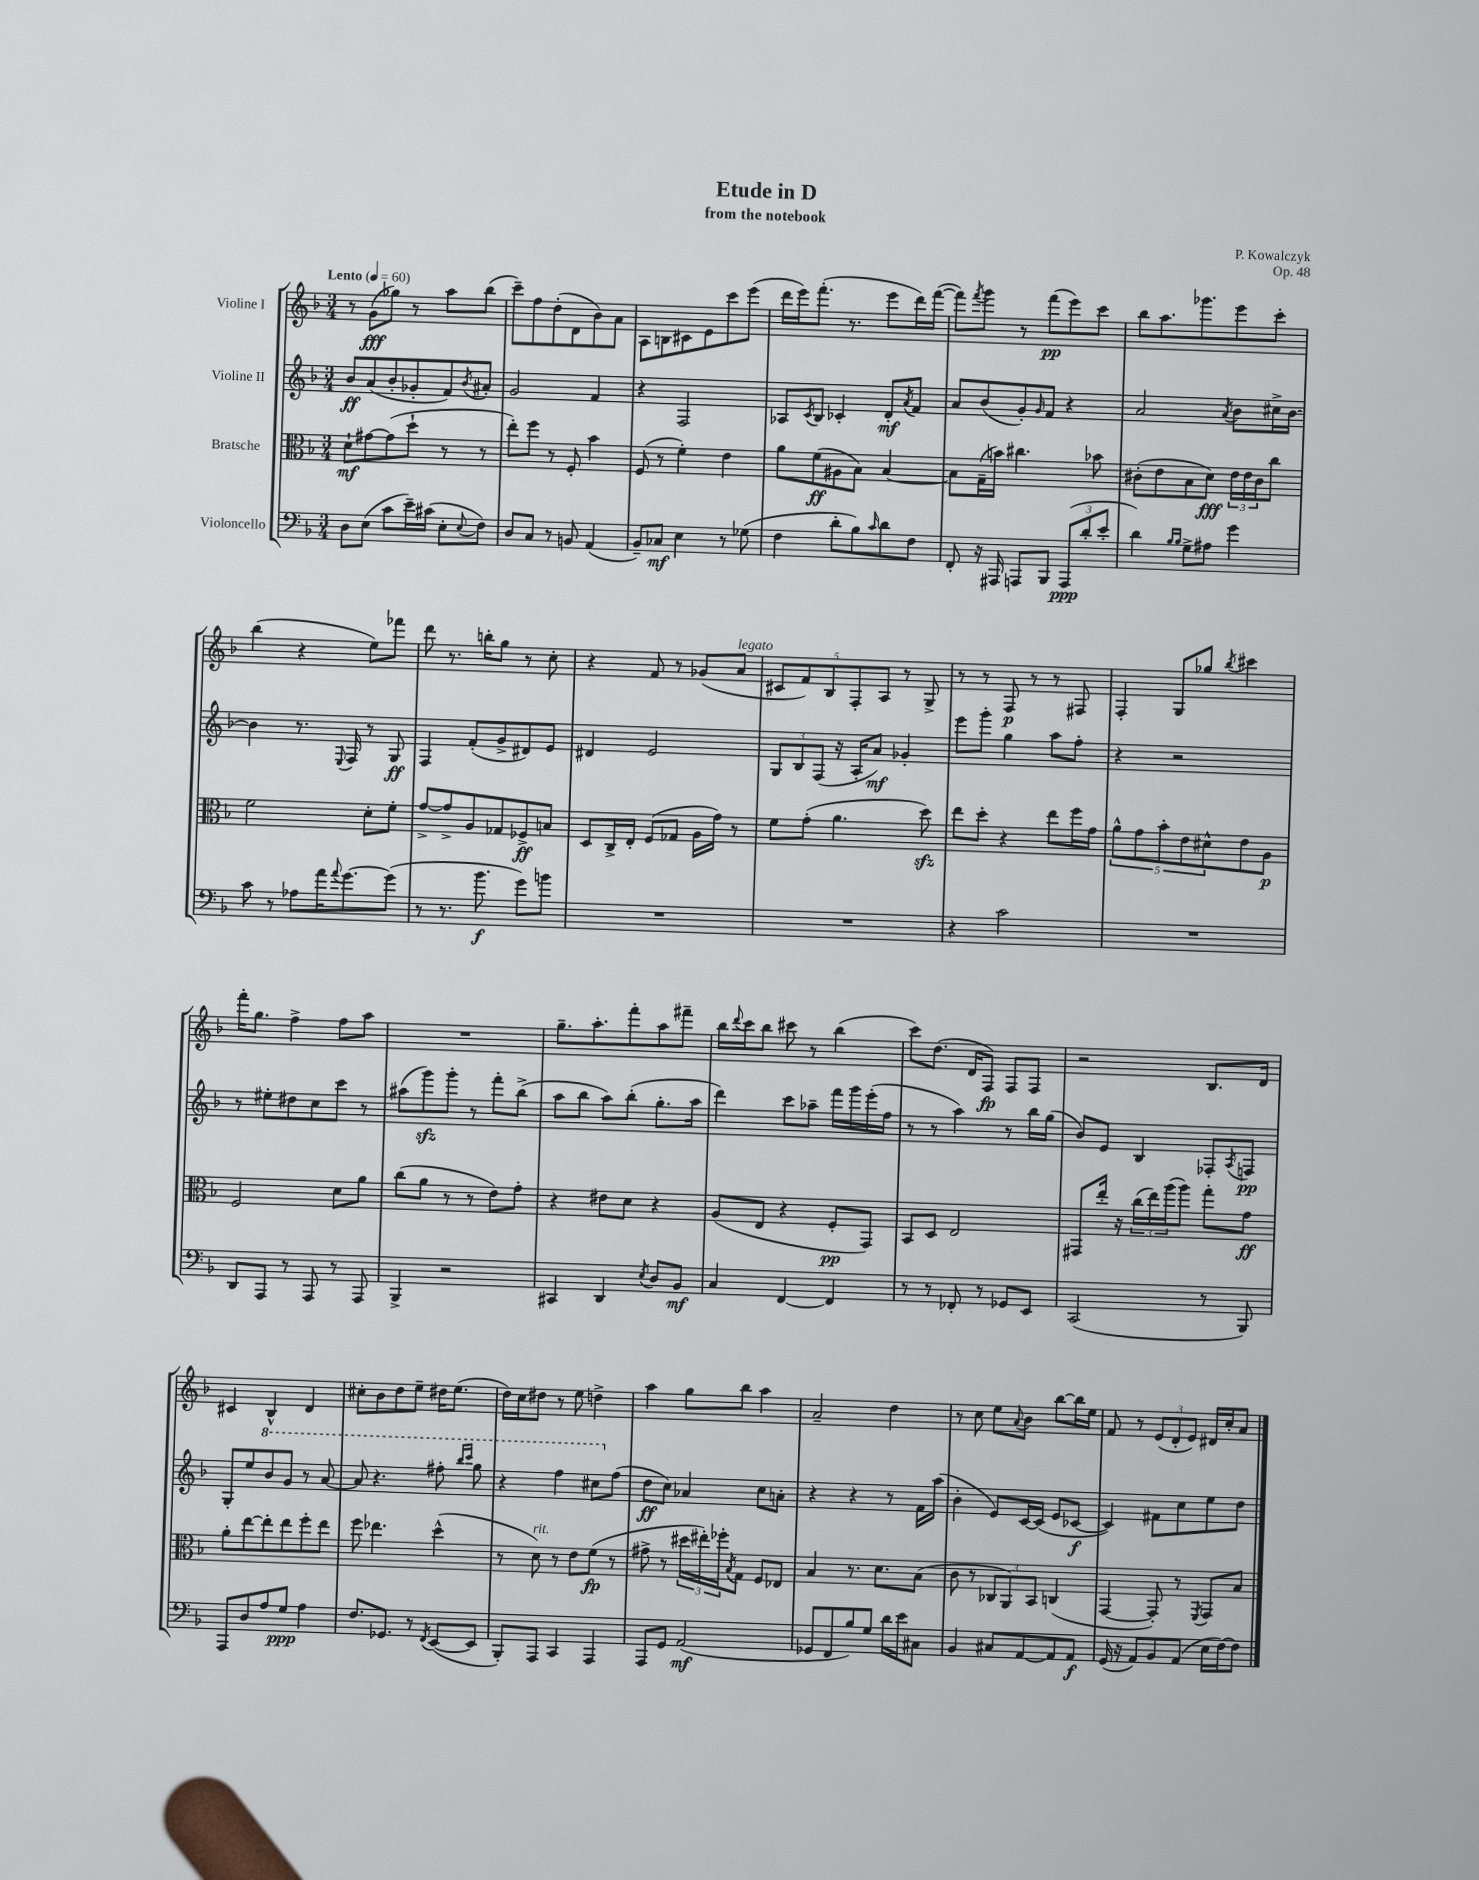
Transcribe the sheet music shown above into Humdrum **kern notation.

**kern	**kern	**kern	**kern
*staff4	*staff3	*staff2	*staff1
*clefF4	*clefC3	*clefG2	*clefG2
*k[b-]	*k[b-]	*k[b-]	*k[b-]
*M3/4	*M3/4	*M3/4	*M3/4
*MM60	*MM60	*MM60	*MM60
8D\L	8d`\L	8b-/L	8r
(8E\J	[8g#\	(8a/	(8g\L
8c\L	(8g#\]	8b-'/	8gg-\J)
16e~\L)	8dd`\J	8g-'/	8r
(16c#\JJ	.	.	.
8E'\L	8r	8f/)	8aa\L
8qqE/	.	8qb-/	.
8F\J)	8r	8a#'/J	(8bb-\J
=	=	=	=
8D/L	8ee'\L)	2g/	8ccc~\L)
8C/J	8ff\J	.	8ff\
8r	8r	.	(8dd'\
8BB/	8F'/	.	8d\
(4AA/	4b-\	4f/	8b-\)
.	.	.	8a\J
=	=	=	=
8BB-~/L)	(8F/	4r	8A\L
8C-/J	8r	.	8B\
4E\	4f'\)	2F/	8c#\
.	.	.	8e\
8r	4e\	.	8ccc\
(8G-\	.	.	(8eee\J
=	=	=	=
4F\	8a\L	8A-/L	16ddd\LL
.	.	.	16eee\J)
.	.	8qc/	.
.	(8f\	8B-/J	(8.fff'\J
8d'\L	8A#\	4c-'/	.
.	.	.	8.r
8B-\)	8B-\J)	.	.
16qqc/	.	.	.
8d\	[4B-/	8d'/L	8eee\L
.	.	8qa/	.
8F\J	.	8f/J	16ddd\L)
.	.	.	([16fff\JJ
=	=	=	=
8FF'/	8B-\]L	8a/L	8fff\]L)
.	.	.	8qfff/
16r	(16G~\L	(8b-/	8ggg\J
16AAA#/	16b\JJ)	.	.
8AAA/L	4.cc#\	8g'/)	8r
.	.	16qqg/	.
8BBB-/J	.	8f/J	(8fff\L
(12AAA/L	.	4r	8eee\)
12d'/	.	.	.
.	8b-\	.	8ccc\J
12e'/J	.	.	.
=	=	=	=
4d\)	(8c#'\L	2a/	8bb-\L
.	8e\	.	8.aa\
16qqB-/LL	.	.	.
16qqB-/JJ	.	.	.
8G^\L	8B-\	.	.
.	.	.	8.ggg-\
8A#\J	8d\J)	.	.
.	.	8qa/	.
4g\	24e\LL	8b-\L	8eee\
.	24e\	.	.
.	24c#\J	.	.
.	8cc\J	16cc#^\L	8ccc'\J
.	.	[16b-\JJ	.
=	=	=	=
8c\	2f\	4b-\]	(4bb-\
8r	.	.	.
8A-\L	.	8.r	4r
16a\K	.	.	.
8qqa/	.	8qqE/	.
[8.g\	.	16F/	.
.	8d'\L	8r	8ee\L)
(8g\]J	8f'\J	8G/	8fff-\J
=	=	=	=
8r	[8g^/L	4F/	8ddd\
8.r	8g^/]	.	8.r
.	8A/	(8f'/L	.
8.b-\	.	.	16bb'\LK
.	8G-/	8g^/	8gg\J
8g\L)	8F-^/	8d#/)	8r
8b\J	8B/J	8e/J	8cc'\
=	=	=	=
2.r	8D/L	4d#/	4r
.	16C^/L	.	.
.	16E'/JJ	.	.
.	(8F/L	2e/	8f/
.	8G-/J	.	8r
.	16A\LL	.	(8g-/L
.	16g\JJ)	.	.
.	8r	.	8a/J
=	=	=	=
2.r	8f\L	12G/L	10c#/L
.	.	12B-/	.
.	.	.	10f/)
.	(8g'\J	.	.
.	.	(12F/J	.
.	.	.	10B-/
.	4.a\	16r	.
.	.	.	10F'/
.	.	16A'/LK	.
.	.	8a/J)	.
.	.	.	10A/J
.	.	4g-'/	8r
.	8dd\)	.	8G^/
=	=	=	=
4r	8ee\L	8eee\L	8r
.	8dd'\J	8ggg'\J	8r
2c\	4r	4gg\	8F/
.	.	.	8r
.	8ee\L	8aa\L	8r
.	16ff\L	8ff'\J	8F#/
.	16g\JJ	.	.
=	=	=	=
2.r	10a^^\L	4r	4F'/
.	10g\	.	.
.	10b-'\	.	.
.	.	2r	8G/L
.	10e\	.	.
.	.	.	8gg-/J
.	10d#^^\	.	.
.	.	.	8qbb-/
.	8e\	.	4ccc#\
.	8A\J	.	.
=	=	=	=
8DD/L	2F/	8r	16fff'\LK
.	.	.	8.gg\J
8AAA/J	.	8ee#'\L	.
8r	.	8dd#\	4ff^\
8AAA/	.	8cc\	.
8r	8d\L	8ccc\J	8ff\L
8AAA/	8a\J	8r	8aa\J
=	=	=	=
4BBB-^/	(8cc\L	(8aa#\L	2.r
.	8a\J	8ggg\)	.
2r	8r	8ggg'\J	.
.	8r	8r	.
.	8e\L)	8fff'\L	.
.	8g'\J	(8bb-^\J	.
=	=	=	=
4CC#/	4r	8aa\L	8.gg~\L
.	.	8bb-\J	.
.	.	.	8.aa'\
4DD/	8e#\L	8aa\L)	.
.	8d\J	(8bb-'\J	8fff'\
8qE/	.	.	.
8D/L	4r	8.gg'\L	8aa\
8BB-/J	.	.	8fff#~\J
.	.	16aa\Jk	.
=	=	=	=
4C/	(8A/L	4ddd\)	16bb-\LL
.	.	.	8qqddd/
.	.	.	16ccc\J
.	8E/J	.	8bb-\J
[4FF/	4r	8ccc\L	8ccc#\
.	.	8aa-~\J	8r
4FF/]	8F'/L	16fff\LL	(4bb-\
.	.	16ggg\	.
.	8GG/J)	(16eee'\	.
.	.	16ff\JJ	.
=	=	=	=
8r	8BB-/L	8r	8ccc\L)
8r	8D/J	8r	(8.dd\J
8FF-'/	2E/	4aa\)	.
.	.	.	16d/LK
8r	.	.	8F/J)
8GG-/L	.	8r	8F/L
8EE/J	.	16bb-\LL	8F/J
.	.	(16gg\JJ	.
=	=	=	=
(2CC/	8GG#/L	8b-/L)	2r
.	16ee'/Jk	8e/J	.
.	16r	.	.
.	(24cc\LL	4B-/	.
.	24ee\)	.	.
.	(24aa\J	.	.
.	8aa\J)	.	.
8r	8gg'\L	8F-'/L	8.B-/L
.	.	8qA/	.
8BBB-/)	8g\J	8F/J	.
.	.	.	16d/Jk
=	=	=	=
8AAA/L	8a'\L	8G'/L	4c#/
8D/	[8ee\	8ee/	.
8A/	8ee'\]	8bb-/	4B-^^/
8G/J	8ee\	8gg/J	.
4A\	8ff'\	8r	4d/
.	8ee\J	[8aa/	.
=	=	=	=
8.F/L	8ff\	8aa/]	8cc#'\L
.	4.ee-\	4.r	8b-\
8.GG-/J	.	.	.
.	.	.	8dd\
8r	.	.	8ee~\J
8qFF/	.	.	.
([8EE/L	(4dd^^\	8fff#'\	16dd#\LK
.	.	.	(8.ee\J
.	.	16qqbbb-/LL	.
.	.	16qqcccc/JJ	.
8EE/]J	.	8ggg\	.
=	=	=	=
8BBB-'/L)	8r	4r	16dd\LL)
.	.	.	16cc\J
8AAA/J	8d\)	.	8dd#\J
4CC/	8r	4fff\	8r
.	8e\L	.	8ee\
4AAA/	(8f\J	8ccc#\L	4dd^\
.	8r	(8ff\J	.
=	=	=	=
8AAA/L	8g#^\	8dd\L	4aa\
8GG/J	8r	8cc\J)	.
(2AA/	24dd#\LL	4a-/	8gg\L
.	24ee#'\)	.	.
.	24ff-'\J	.	.
.	8qB-/	.	.
.	8G\J	.	8bb-\J
.	8F/L	8cc\L	4aa\
.	8E-/J	8a'\J	.
=	=	=	=
8GG-/L	4B-/	4r	2a~/
8FF/	.	.	.
8B-/)	8.r	4r	.
8G/J	.	.	.
.	8.d\L	.	.
16d\LL	.	8r	4dd\
16e\J	.	.	.
8C#\J	(8B-\J	16f\LL	.
.	.	(16aa\JJ	.
=	=	=	=
4BB-/	8c\	4b-'\	8r
.	8r	.	8cc\
8C#/L	12C-/L	8e/L)	8ee\L
.	12AA/)	.	.
.	.	.	8qqa/
[8AA/	.	[16c/L	8b-\J
.	12BB-/J	.	.
.	.	(16c/]JJ	.
8AA/]	(4C/	8e/L	[8bb-\L
8AA/J	.	[8c-/J	16bb-\]L
.	.	.	16ee\JJ
=	=	=	=
(16GG/	[4GG/	4c-/])	8f/
16r	.	.	.
8AA/L)	.	.	8r
8BB-/	8GG'/])	8f#\L	(12e/L
.	.	.	12d'/
(8AA/J	8r	8cc\	.
.	.	.	12e/J)
.	8qFF/	.	.
16E\LL	8GG/L	8ee\	16d#/LL
[16F\J)	.	.	16cc'/J
8F\]J	8B-/J	8dd\J	8a/J
==	==	==	==
*-	*-	*-	*-
